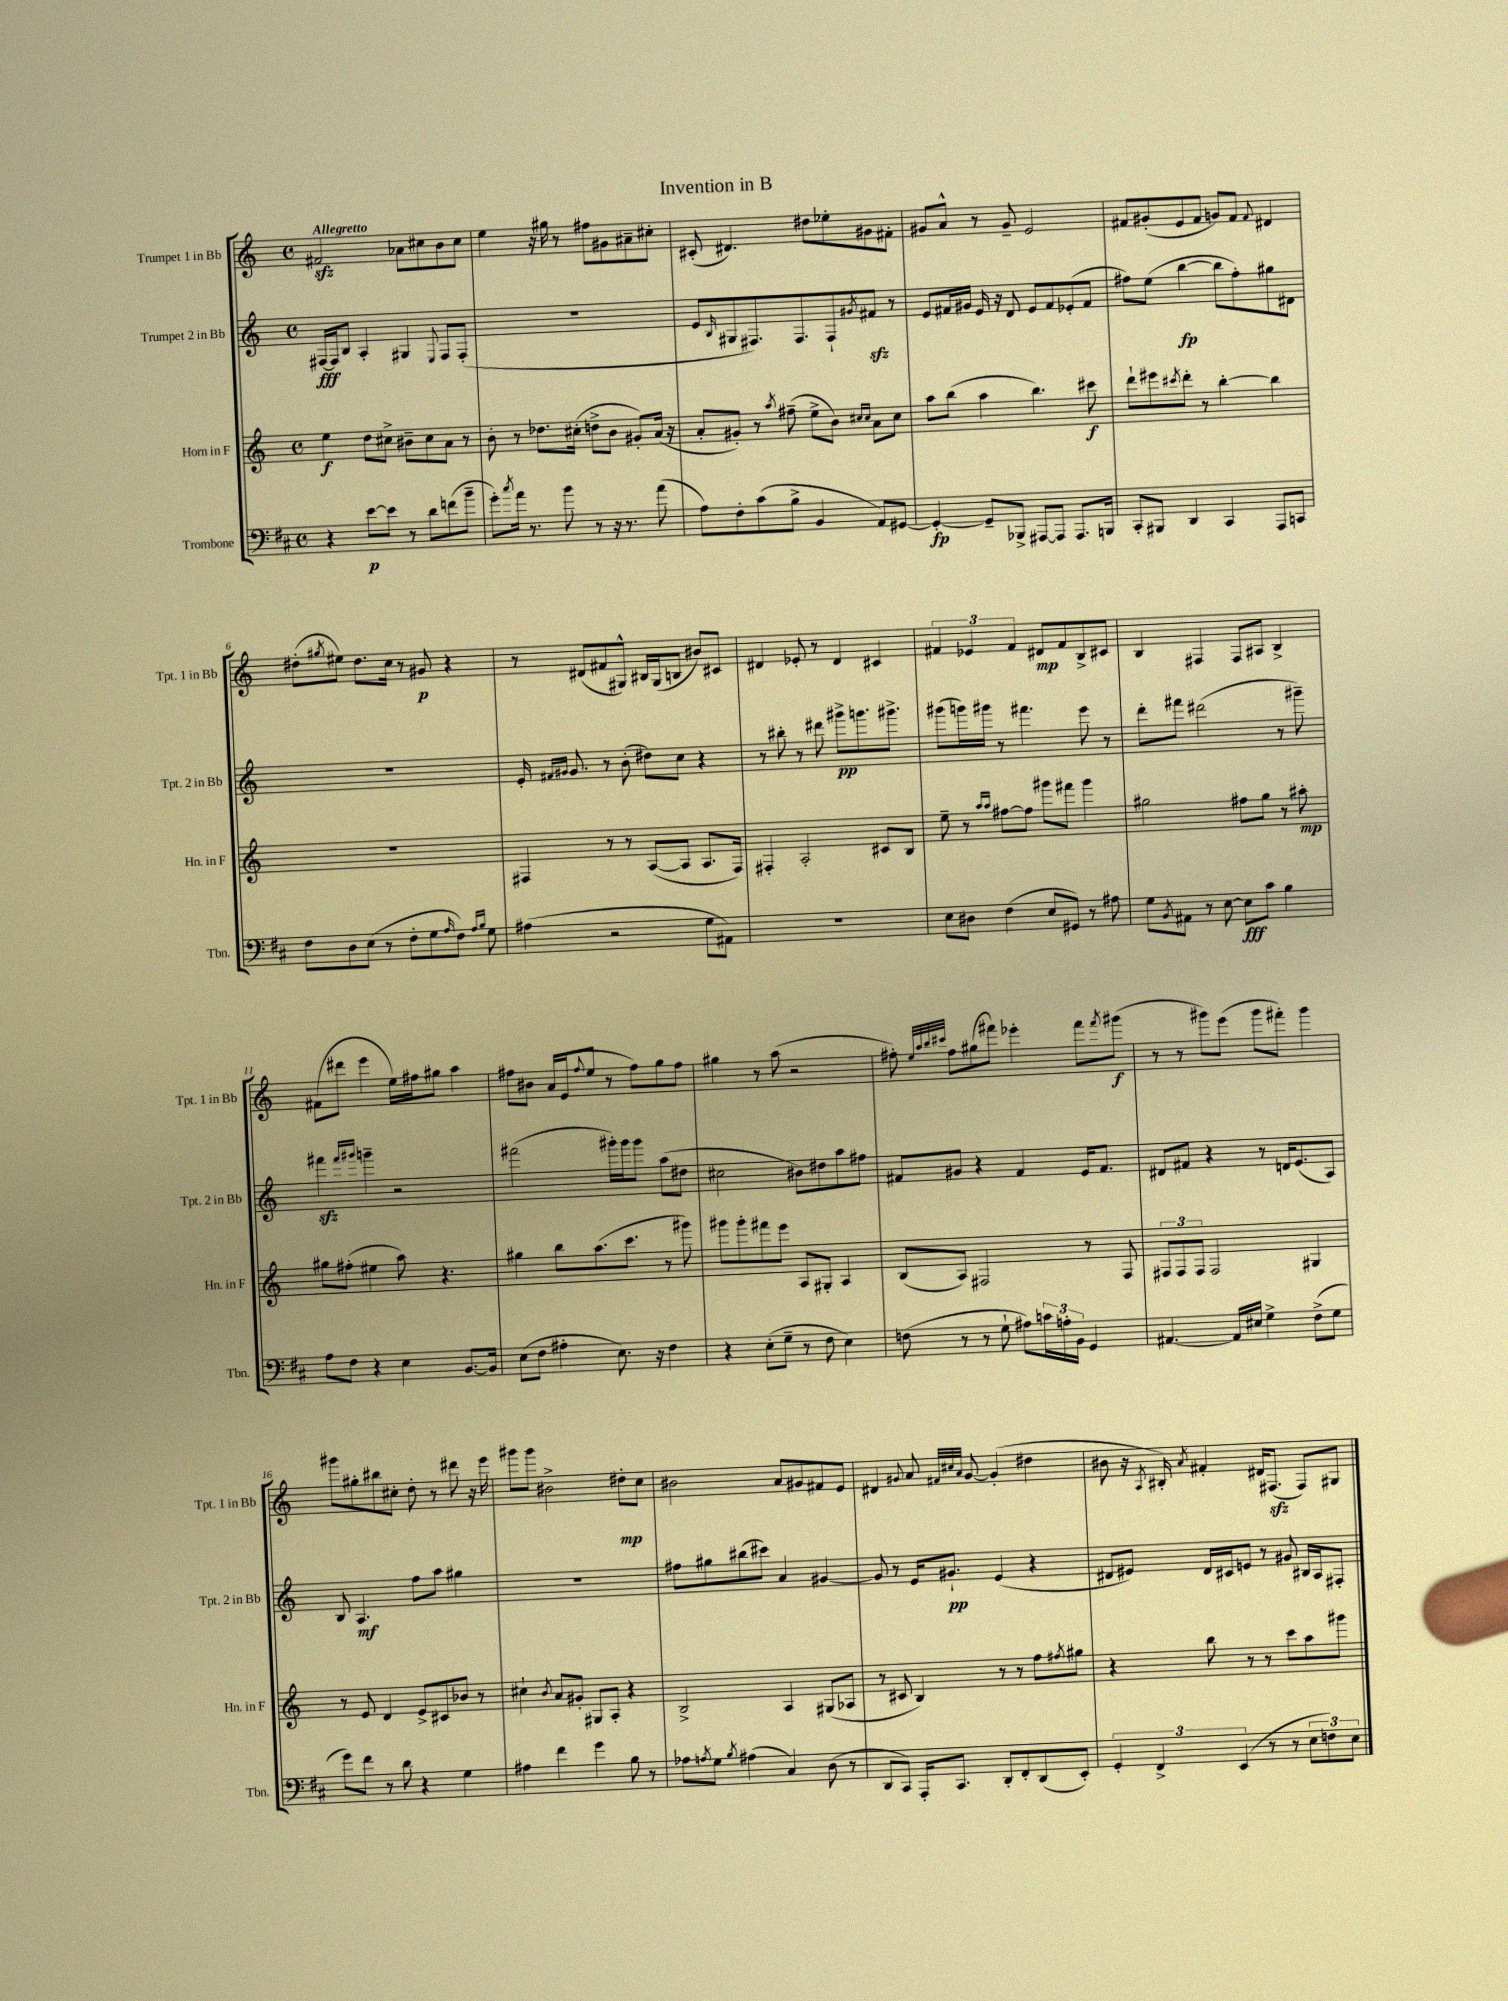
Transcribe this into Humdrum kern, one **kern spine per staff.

**kern	**kern	**kern	**kern
*staff4	*staff3	*staff2	*staff1
*clefF4	*clefG2	*clefG2	*clefG2
*k[f#c#]	*k[]	*k[]	*k[]
*M4/4	*M4/4	*M4/4	*M4/4
*met(c)	*met(c)	*met(c)	*met(c)
4r	4ee	[16F#	2f#
.	.	16F#]	.
.	.	8B	.
[8e	8dd	4A'	.
8e]	8cc#^	.	.
8r	8b#~	4G#	8a-
8d	8cc#	.	8cc#
.	.	8qqE	.
(8f	8a	8F#	8b
8b~	8r	(8F#'	8cc#
=	=	=	=
8g')	8b'	1r	4ee
8qcc#	.	.	.
16a	8r	.	.
8.r	.	.	.
.	8.dd-	.	16r
.	.	.	16gg#
8b	.	.	8r
.	(16cc#'	.	.
8r	8dd^	.	8ff#
16r	8b	.	8g#
8.r	.	.	.
.	8g#')	.	8a#~
(8a	(16a	.	8cc#'
.	16r	.	.
=	=	=	=
8A)	8a'	8e	(8c#'
.	.	16qqB	.
8F#'	8g#')	8G#	4.d#)
(8c#	8r	8.F#)	.
.	8qaa	.	.
8B^	(8ff#~	.	.
.	.	8.F#	.
4BB	8ee^	.	8dd#
.	8b)	8F#`	8ee-'
.	16qqcc#	.	.
.	16qqcc#	8qg#	.
8AA)	8a	8f#	8g#
[8GG#	8cc#	8r	8f#'
=	=	=	=
4GG#'_	8aa	8e	8g#
.	(8bb	16f#	8a^^
.	.	16g#	.
8GG#~]	4aa	16e	8r
.	.	16r	.
8BBB-^	.	8d	8g#~
[8AAA#	4.bb)	8e	2e
8AAA#]	.	8f#	.
8.AAA#	.	(8e-'	.
.	8ccc#	8f#	.
16BBB	.	.	.
=	=	=	=
8CC#'	8ddd`	8ff#)	8f#
8BBB#	8eee#	(8ee	(8g#'
.	8qccc#	.	.
4DD	8ddd'	[4bb	8e
.	8r	.	8f#
4CC#	[4bb'	8bb]	8g)
.	.	8ff#')	8f#
.	.	.	8qqf#
8AAA	4bb]	8gg#	4d#
8CC	.	8d#	.
=	=	=	=
8F#	1r	1r	(8dd#'
.	.	.	8qgg#
8D	.	.	8ee#)
(8E	.	.	8.dd#
8r	.	.	.
.	.	.	16cc
8F#'	.	.	8r
8G	.	.	8g#
16qqA	.	.	.
8F#)	.	.	4r
16qqA	.	.	.
16qqB	.	.	.
8G	.	.	.
=	=	=	=
(4A#	4F#	16e'	8r
.	.	16qqf#	.
.	.	16qqg#	.
.	.	8.g#	.
.	.	.	(8d#
2r	8r	8r	8f#
.	8r	(8b'	8G#^^)
.	([8A	8dd#)	16B#
.	.	.	(16G#
.	8A]	8cc	8B
8G	8.A	4r	8b#)
8AA#)	.	.	8c#
.	16F#)	.	.
=	=	=	=
1r	4F#'	8r	4d#
.	.	8bb#'	.
.	2A'	8r	8e-'
.	.	8ddd#	8r
.	.	8ggg#^	4d#
.	.	8.ggg	.
.	8c#	.	4c#
.	.	8.ggg#^	.
.	8B	.	.
=	=	=	=
8E	8ee~	(8ggg#	6f#
8D#	8r	16ggg)	.
.	.	.	6e-
.	.	16ggg#	.
.	16qqaa	.	.
.	16qqaa	.	.
(4F#	[8ff#	8r	.
.	.	.	6f#
.	8ff#]	4.fff#	.
8E	8ggg#	.	8d#
8GG#)	8fff#	.	8f#
8r	4ggg#	8eee	8B^
8A#	.	8r	8c#
=	=	=	=
8G	2gg#	8ddd'	4B
8qBB	.	.	.
8AA#	.	8fff#	.
8r	.	(2ddd#	4F#
[8E	.	.	.
8E]	8ff#	.	8F#
8c#	8gg#	.	8A#
4B	8r	8r	4B^
.	8aa#'	8ggg#~)	.
=	=	=	=
8A	8gg#	4fff#	(8f#
8F#	(8ff#'	.	8ddd#
.	.	16qqfff#	.
.	.	16qqggg#	.
4r	4ee#	4ggg~	4eee
4E	8aa)	2r	16ee)
.	.	.	16ff#
.	4.r	.	8gg#
[8.BB	.	.	4aa
16BB]	.	.	.
=	=	=	=
(8E	4gg#	(2fff#	8ff#
8F#	.	.	8b#
4A#'	8bb	.	(16a
.	.	.	16e
.	.	.	8qqff#
.	(8.aa	.	8ee
8.E)	.	16ggg#')	8r
.	8.ccc	16ggg#	.
.	.	8ggg#	8ff#)
16r	.	.	.
4F#	8r	(8aa	8gg
.	8ggg#)	8dd#	8ff#
=	=	=	=
4r	8ggg#	2cc#	4gg#
.	8ggg#'	.	.
(8E'	8fff#	.	8r
8G~	8eee	.	(8aa
8r	8A	8b#)	2r
8F#	8G#'	8dd#	.
4E)	4A	8aa	.
.	.	8ff#	.
=	=	=	=
(8F	(8B	8f#	8ff#')
.	.	.	32qqee
.	.	.	32qqaa
.	.	.	32qqbb
.	.	.	32qqccc#
8r	8A)	8g#	8ff#
8r	2F#	4r	(8gg#
8G`	.	.	8fff#)
8A#)	.	4f#	4eee-'
24c	.	.	.
24A'	.	.	.
24BB	.	.	.
4GG	8r	16e	8fff#
.	.	8.f#	.
.	.	.	8qfff#
.	8F#	.	(8ggg#
=	=	=	=
[4.AA#	12F#	8d#	8r
.	12F#	.	.
.	.	8f#	8r
.	12F#	.	.
.	2F#	4r	8ggg#)
16AA#]	.	.	(8eee
16E#	.	.	.
4G^	.	8r	8ggg#
.	.	16d	8fff#')
.	.	(8.e	.
(8F#^	4G#	.	4ggg#
8G	.	8A)	.
=	=	=	=
8g)	8r	8B	8ggg#
8f#	8e	4.A	8gg#'
8r	4d	.	8bb#
8d	.	.	8cc#'
4r	8e^	8ff	8dd'
.	8c#	8aa	8r
4G	8b-	4gg#	8ddd#
.	8r	.	16r
.	.	.	16eee
=	=	=	=
4A#	4cc#`	1r	8ggg#
.	.	.	8ggg#
.	8qb	.	.
4f#	8a	.	2b#^
.	8g#'	.	.
4g	8G#	.	.
.	8A'	.	.
8B	4r	.	8dd#'
8r	.	.	8cc
=	=	=	=
8A-	2B^	8ff#	2b#
8qA	.	.	.
8G	.	8gg#	.
8qB	.	.	.
(4A#	.	(8bb#	.
.	.	8ccc#)	.
4C#)	4A	4a	8a
.	.	.	8g#
(8D	(8G#	[4g#	8f#
8r	8A-	.	8e
=	=	=	=
8DD	8r	8g#]	4d#
8CC#)	8c#	8r	.
.	.	.	8qqg#
16AAA'	4B)	16e	8a
8.CC#	.	8.g#`	.
.	.	.	32qqf#
.	.	.	32qqcc#
.	.	.	32qqa
.	.	.	[8g#
8DD'	8r	(4e	(4g#']
8FF#'	8r	.	.
(8DD	8ff	4r	4dd#
.	8qff#	.	.
8EE')	8gg#	.	.
=	=	=	=
6GG'	4r	8d#	8b#
.	.	8e#)	16r
6FF#^	.	.	.
.	.	.	8qA
.	.	.	16B#')
.	.	.	8qa
.	8bb	16d#	4f#'
.	.	16c#	.
(6EE	.	.	.
.	8r	8e	.
8r	8r	8r	16d#
.	.	.	(8.F#
8r	8ccc	8g#	.
12E	8aa	16B#	8F#)
.	.	16A	.
12F)	.	.	.
.	8ggg#	8F#'	8G#
12E	.	.	.
==	==	==	==
*-	*-	*-	*-
